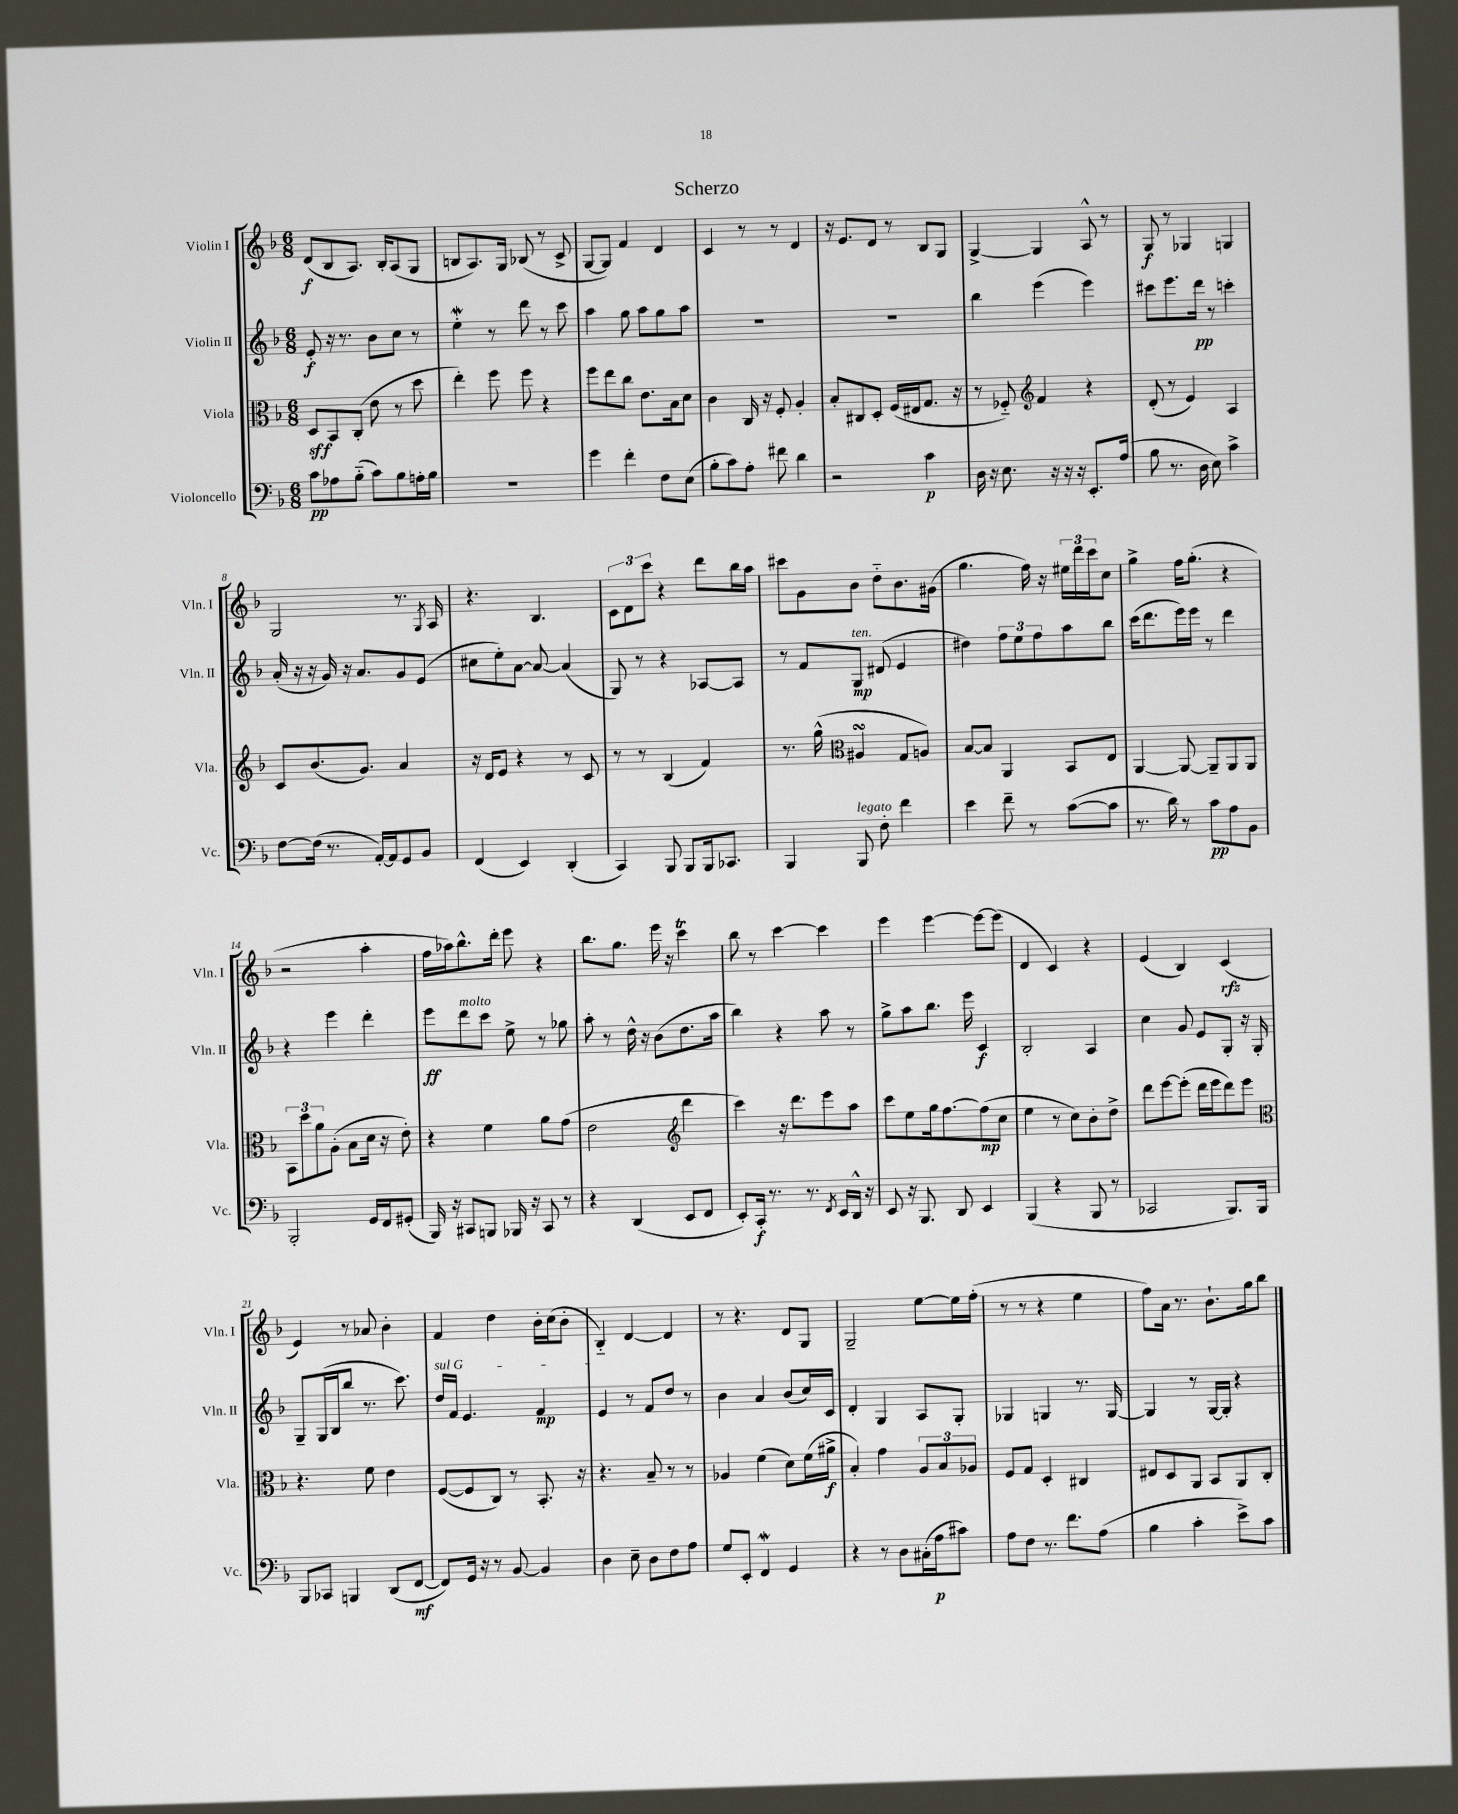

**kern	**kern	**kern	**kern
*staff4	*staff3	*staff2	*staff1
*clefF4	*clefC3	*clefG2	*clefG2
*k[b-]	*k[b-]	*k[b-]	*k[b-]
*M6/8	*M6/8	*M6/8	*M6/8
8c	8D	8e'	(8d
8A-	8BB-	16r	8B-
.	.	8.r	.
(8B-'~	(8C'	.	8.A)
8c)	8e	8b-	.
.	.	.	16B-'
8B-	8r	8cc	(8A
16A'	8dd	8r	8G
16B-	.	.	.
=	=	=	=
2.r	4ee')	4ee'	8B
.	.	.	8.A)
.	8ff	8r	.
.	.	.	16G
.	8ff	8ddd	(8B-
.	4r	8r	8r
.	.	8ccc	8c^
=	=	=	=
4g	8ff	4aa	[8G
.	8ee	.	8G])
4f'	8cc	8gg	4f
.	8.e	8aa	.
8F	.	8gg	4d
.	16B-	.	.
(8E	8d	8aa	.
=	=	=	=
8B-'	4c	2.r	4c
8c)	.	.	.
8A'	16C	.	8r
.	16r	.	.
8f#	8F'	.	8r
4d	4A'	.	4d
=	=	=	=
2r	8B-'	2.r	16r
.	.	.	8.e
.	8C#	.	.
.	8D'	.	8d
.	(16F	.	8r
.	16E#	.	.
4c	8.G	.	8B-
.	.	.	8G
.	16r	.	.
=	=	=	=
16D	8r	4bb-	[4G^
16r	.	.	.
8.E	8F-'~)	.	.
*	*clefG2	*	*
.	4f	(4eee	4G]
16r	.	.	.
16r	.	.	.
16r	.	.	.
8.EE'	4r	4eee)	8A^^
.	.	.	8r
(16A	.	.	.
=	=	=	=
8B-	(8d'	8ccc#	8G
8.r	8r	8.eee	8r
.	4e)	.	4G-
16D	.	16ddd	.
8E)	.	8r	.
4c^	4A	4ccc'	4G
=	=	=	=
[8F	8c	(16a'	2G
.	.	16r	.
(16F]	(8.b-	16r	.
8.r	.	16g)	.
.	.	16r	.
.	8.g)	8.a	.
[16AA')	.	.	.
16AA]	.	.	.
8GG	4a	8g	8.r
8BB-	.	(8e	.
.	.	.	8qG
.	.	.	16A
=	=	=	=
(4FF	16r	8cc#	4.r
.	16d	.	.
.	8e	8ee')	.
4EE)	4r	[8a	.
.	.	8a_	4.B-
(4DD'	8r	(4a]	.
.	8c	.	.
=	=	=	=
4CC)	8r	8G)	12c
.	.	.	12d
.	8r	8r	.
.	.	.	12ccc
8BBB-	(4B-	4r	4r
8BBB-	.	.	.
16BBB-	4f)	[8A-	8ddd
8.CC-	.	.	.
.	.	8A-]	16bb-
.	.	.	16aa
=	=	=	=
4BBB-	8.r	8r	8ccc#
.	.	8f	8g
.	(16gg^^	.	.
*	*clefC3	*	*
8BBB-	4A#	8G	8b-
8F'	.	(8d#	8dd'~
4f	8G	4e	8.b-
.	8A)	.	.
.	.	.	(16g#
=	=	=	=
4e	[8B-	4dd#)	4.gg
.	8B-]	.	.
8f~	4AA	12ff	.
.	.	12ee	.
8r	.	.	16ff)
.	.	12ff	.
.	.	.	16r
([8c	8BB-	8aa	24ee#
.	.	.	24ddd
.	.	.	24ccc
8c]	8E	8bb-	8cc
=	=	=	=
8.r	[4AA	(16ccc	4gg^
.	.	8.ddd	.
16d)	.	.	.
8r	8AA_	16eee)	16ff
.	.	16eee	(8.gg'
8c	8AA~]	8r	.
8A	8AA	4ddd	4r
8BB-	8AA	.	.
=	=	=	=
2BBB-'	12BB-	4r	2r
.	12dd	.	.
.	12a	.	.
.	(8A'	4eee	.
.	8B-	.	.
16GG	16d	4ddd'	4aa'
16FF	16r	.	.
(8GG#'	8e')	.	.
=	=	=	=
16BBB-)	4r	8eee	16ff
16r	.	.	16aa-)
8CC#	.	8ddd	8.bb-^^
8BBB	4f	8ccc	.
.	.	.	16ddd'
16BBB-	.	8ee^	8eee
16r	.	.	.
8CC#	8a	8r	4r
8r	(8g	8gg-	.
=	=	=	=
4r	2e	8aa'	8.bb-
.	.	8r	.
.	.	.	8.gg
(4DD	.	16dd^^	.
.	.	16r	.
.	.	(8b-	16eee
.	.	.	16r
*	*clefG2	*	*
8EE	4ddd	8.dd	4ccc
8FF	.	.	.
.	.	16aa	.
=	=	=	=
8EE')	4ccc)	4bb-)	8bb-
16CC'	.	.	8r
8.r	.	.	.
.	16r	4r	[4ccc
.	8.ddd	.	.
8.r	.	.	.
.	8eee	8aa	4ccc]
8qFF	.	.	.
16EE	.	.	.
16DD^^	8aa	8r	.
16r	.	.	.
=	=	=	=
8EE	8ccc	8gg^	4eee
16r	8ee	8aa	.
8.BBB-	.	.	.
.	16gg	8.bb-	[4eee
.	[8.ff	.	.
8DD	.	.	.
.	.	16eee	.
4EE	(8ff]	4c	8eee_
.	8cc	.	(8eee]
=	=	=	=
(4BBB-	4ee	2B-'	4d
4r	8r	.	4c)
.	8cc)	.	.
8BBB-	8b-'	4A	4r
8r	8dd^	.	.
=	=	=	=
2CC-	8ddd	4cc	(4e
.	[8eee	.	.
.	(8eee']	8g	4B-)
.	16ddd	8e	.
.	16eee	.	.
8.BBB-)	8ddd)	8G'	(4c
.	8eee	16r	.
16BBB-	.	16G'	.
=	=	=	=
*	*clefC3	*	*
8BBB-	4.r	8G~	4e)
8CC-	.	(16G	.
.	.	16B-	.
4BBB	.	8bb-	8r
.	8f	8.r	8a-
(8DD	4e	.	4b-'
.	.	8.ccc)	.
[8FF	.	.	.
=	=	=	=
8FF])	([8F	16dd	4f
.	.	16f	.
16GG	8F]	4.e	.
16r	.	.	.
8r	8C)	.	4dd
[8BB-	8r	.	.
4BB-]	8.BB-'	4f	16b-'
.	.	.	(16cc
.	.	.	8b-'
.	16r	.	.
=	=	=	=
4D	4.r	4e	4B-'~)
8E~	.	8r	[4d
8D	8B-~	8f	.
8F	8r	8dd	4d]
8A	8r	8r	.
=	=	=	=
8G	4A-	4b-	8r
8EE'	.	.	4.r
4FF	(4f	4a	.
4GG	8d)	(8b-	8d
.	(16f	16cc)	8G
.	16a#^	16c	.
=	=	=	=
4r	4B-')	4d'	2G~
8r	4g	4G	.
8D	.	.	.
(16C#'	12A	8A	[8ee
16A	.	.	.
.	12B-	.	.
8c#)	.	8G'	16ee]
.	12A-	.	.
.	.	.	(16ff'
=	=	=	=
8A	8F	4G-	8r
8F	8G	.	8r
8.r	4D'	4G	4r
8.f	.	.	.
.	4C#	8.r	4ee
(8A	.	.	.
.	.	[16G	.
=	=	=	=
4B-	8E#	4G]	8ff)
.	8D	.	16a
.	.	.	8.r
4c'	8AA	8r	.
.	8BB-	[16G	8.b-`
.	.	16G']	.
8e^)	8AA	4r	.
.	.	.	16gg
8c	8C'	.	8bb-
==	==	==	==
*-	*-	*-	*-
